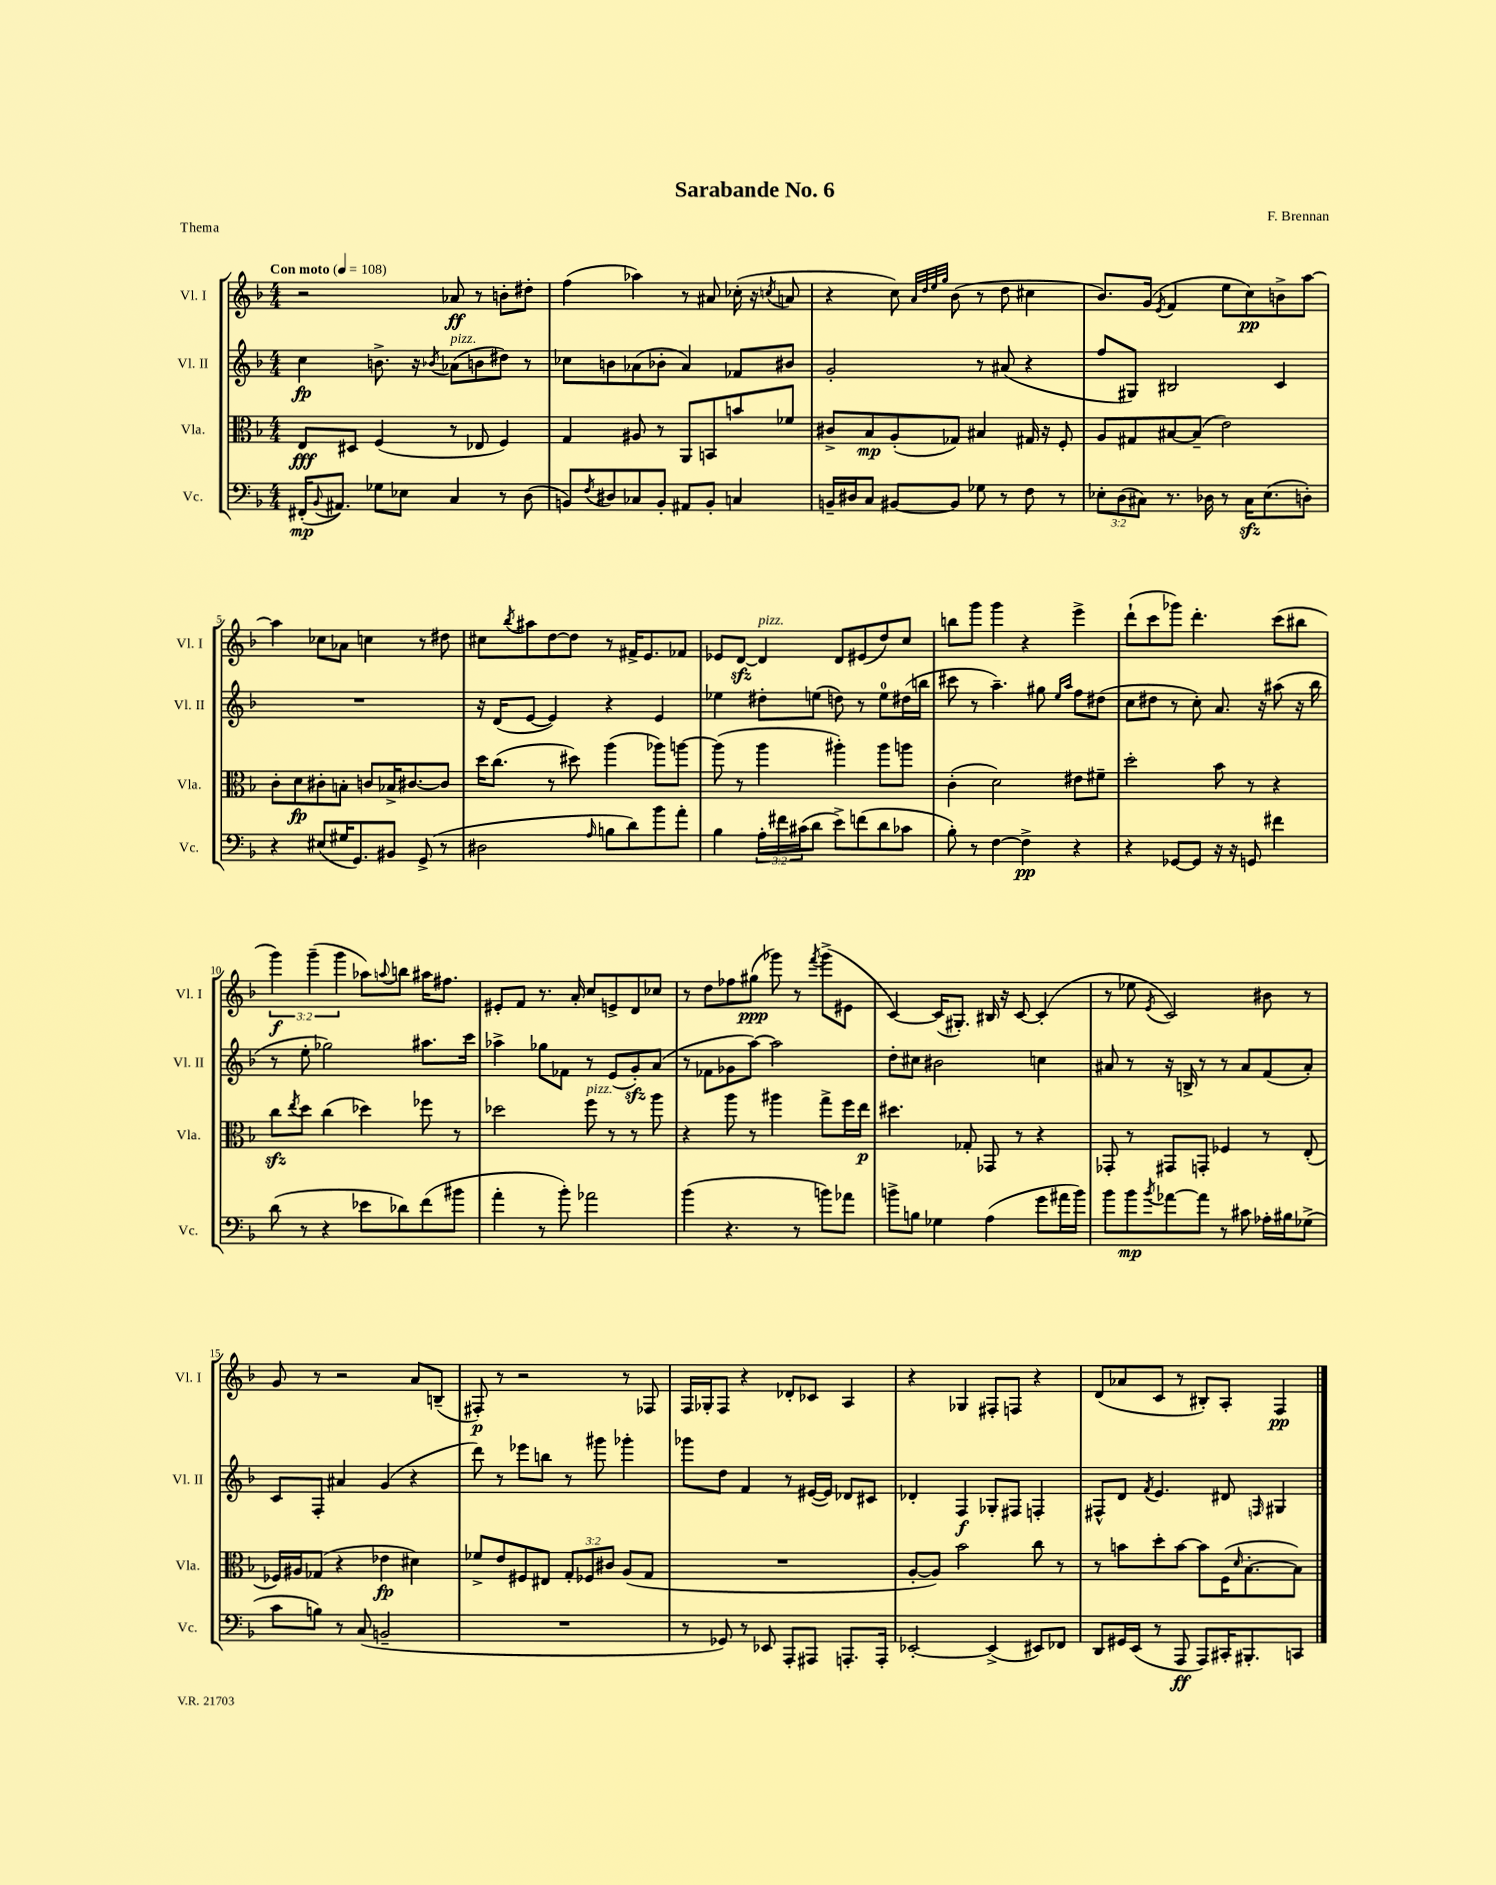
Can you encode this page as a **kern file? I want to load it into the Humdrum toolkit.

**kern	**kern	**kern	**kern
*staff4	*staff3	*staff2	*staff1
*clefF4	*clefC3	*clefG2	*clefG2
*k[b-]	*k[b-]	*k[b-]	*k[b-]
*M4/4	*M4/4	*M4/4	*M4/4
*MM108	*MM108	*MM108	*MM108
(16FF#'	8E	4cc	2r
8qqBB-	.	.	.
8.AA#)	.	.	.
.	8D#	.	.
8G-	(4F	8.b^	.
8E-	.	.	.
.	.	16r	.
.	.	8qb-	.
4C	8r	(8a-	8a-
.	8E-	8b	8r
8r	4F)	8dd#)	8b'
(8D	.	8r	8dd#'
=	=	=	=
8BB)	4G	8cc-	(4ff
8qF	.	.	.
8D#	.	8b	.
8C-	8A#	(8a-	4aa-)
8BB'	8r	8b-'	.
8AA#	8AA	4a-)	8r
8BB'	8BB	.	8a#
4C	8b	8f-	(16cc-'
.	.	.	16r
.	.	.	8qcc
.	8f-	8b#	8a
=	=	=	=
16BB~	8c#^	2g'	4r
16D#	.	.	.
8C	8B-	.	.
[8BB#	(8A'	.	8cc)
.	.	.	32qqa
.	.	.	32qqdd
.	.	.	32qqee
.	.	.	32qqgg
8BB#]	8G-)	.	(8b-
8G-	4B#	8r	8r
8r	.	(8a#	8dd
8F	16G#	4r	4cc#
.	16r	.	.
8r	8F'	.	.
=	=	=	=
12E-'	8A	8ff	8.b-)
(12D	.	.	.
.	8G#	8G#)	.
12C#)	.	.	.
.	.	.	(16g
.	.	.	8qe
8.r	[8B#	2B#	4f
.	(8B#~]	.	.
16D-	.	.	.
8r	2e)	.	8ee
16C#	.	.	8cc)
(8.E-	.	.	.
.	.	4c	8b^
8D')	.	.	[8aa
=	=	=	=
4r	8c'	1r	4aa]
.	8d	.	.
(8E#	8c#'	.	8cc-
16G#	8B'	.	8a-
8.GG)	.	.	.
.	8c	.	4cc
8BB#	16B-^	.	.
.	[8.c#	.	.
(8GG^	.	.	8r
8r	8c#]	.	8dd#
=	=	=	=
2D#	16dd	16r	8cc#
.	(8.cc	(16d	.
.	.	.	8qbb-
.	.	[8e	8aa#
.	8r	4e])	[8dd
.	8dd#)	.	8dd]
16qqA	.	.	.
8B	(4aa	4r	8r
8d)	.	.	16f#^
.	.	.	8.e
8b-	8aa-)	4e	.
8a'	[8aa	.	8f-
=	=	=	=
4B-	(8aa]	4ee-	8e-
.	8r	.	[8d
24A'	4aa	8dd#'	4d]
24f#	.	.	.
(24c#	.	.	.
8d	.	(8ee	.
8e^)	4aa#')	8dd)	8d
(8f	.	8r	(8e#
8d	8aa#	8ee	8dd)
8c-	8aa	(16dd#	8cc
.	.	16bb	.
=	=	=	=
8B-')	(4c'	8ccc#	8bb
8r	.	8r	8ggg
[4F	2d)	4.aa~)	4ggg
4F^]	.	.	4r
.	.	8gg#	.
.	.	16qqee	.
.	.	16qqaa	.
4r	8e#	8ff	4eee^
.	8f#~	(8dd#	.
=	=	=	=
4r	2dd'	8cc	(8ddd`
.	.	8dd#	8ccc
[8GG-	.	8r	8ggg-)
8GG-]	.	8cc')	4.ddd'
16r	8b-	8.a	.
16r	.	.	.
8GG	8r	.	.
.	.	16r	.
4f#	4r	(8aa#	(8ccc
.	.	16r	8bb#
.	.	16bb-	.
=	=	=	=
(8d	8cc	8r	6ggg)
.	8qee	.	.
8r	8dd	8ee'	.
.	.	.	(6ggg~
4r	(4cc	2gg-)	.
.	.	.	6ggg
8e-	4dd-)	.	8aa-)
.	.	.	8qqaa
8d-)	.	.	8bb
(8f	8ff-	8.aa#	16aa#
.	.	.	8.ff#
8b#	8r	.	.
.	.	16ccc	.
=	=	=	=
4a'	2dd-	4aa-^	8e#'
.	.	.	8f
8r	.	8gg-	8.r
8b-')	.	8f-	.
.	.	.	16a'
2a-	8ff	8r	8cc
.	8r	(8e	8e^
.	8r	8g')	8d
.	8aa	(8a	8cc-
=	=	=	=
(4b-	4r	8r	8r
.	.	8f-	8dd
4.r	8aa	8g-	8ff-
.	8r	[8aa)	(8gg#
.	4aa#	2aa]	8ggg-)
8r	.	.	8r
.	.	.	8qfff
8b)	8gg^	.	(8ggg-^
8a-	16ff	.	8e#
.	16ee	.	.
=	=	=	=
8b^	4.dd#	8dd'	[4c)
8B	.	8cc#	.
4G-	.	2b#	(16c]
.	.	.	8.G#')
.	8G-'	.	.
(4A	8GG-	.	16B#
.	.	.	16r
.	8r	.	[8c
8g	4r	4cc	(4c']
16a#	.	.	.
16b)	.	.	.
=	=	=	=
8b-	8GG-'	8a#	8r
8b-	8r	8r	8ee-
8qb-	.	.	8qe
[8a-	8GG#	16r	2c)
.	.	16B^	.
8a-]	8GG'	8r	.
8r	4F-	8r	.
8c#	.	8a#	.
16A-'	8r	(8f	8b#
16B#	.	.	.
(8G-^	(8E'	8a#')	8r
=	=	=	=
8c	16F-)	8c	8g
.	16A#	.	.
8B)	(8G-	8F'	8r
8r	4r	4a#	2r
(8C	.	.	.
2BB~	4e-	(4g	.
.	4d#)	4r	8a
.	.	.	(8B~
=	=	=	=
1r	8f-^	8ddd)	8F#')
.	8e	8r	8r
.	8F#	8eee-	2r
.	8E#	8bb	.
.	12G'	8r	.
.	12F-	.	.
.	.	8ggg#	.
.	12c#	.	.
.	(8A	4ggg-'	8r
.	8G	.	8F-
=	=	=	=
8r	1r	8ggg-	16F
.	.	.	16G-'
8GG-)	.	8dd	8F
8r	.	4f	4r
8EE-	.	.	.
8AAA'	.	8r	8d-'
8AAA#	.	([16e#	8c-
.	.	16e#])	.
8.AAA'	.	8d-	4A
.	.	8c#	.
16AAA'	.	.	.
=	=	=	=
[2EE-'	[8A'	4d-'	4r
.	8A])	.	.
.	2b-	4F	4G-
(4EE-^]	.	8G-'	8F#'
.	.	8F#	8F
8EE#)	8cc	4F'	4r
8FF-	8r	.	.
=	=	=	=
8DD	8r	8F#^^	(8d
16GG#	8b	8d	8a-
(16EE	.	.	.
.	.	8qf	.
8r	8dd'	4.e	8c
8AAA	[8b	.	8r
8AAA)	8b]	.	8B#')
16CC#'	(16F	8d#	8A'
.	16qqd	.	.
8.BBB#'	[8.B-'	.	.
.	.	16qqF	.
.	.	4G#	4F
8CC	8B-])	.	.
==	==	==	==
*-	*-	*-	*-
